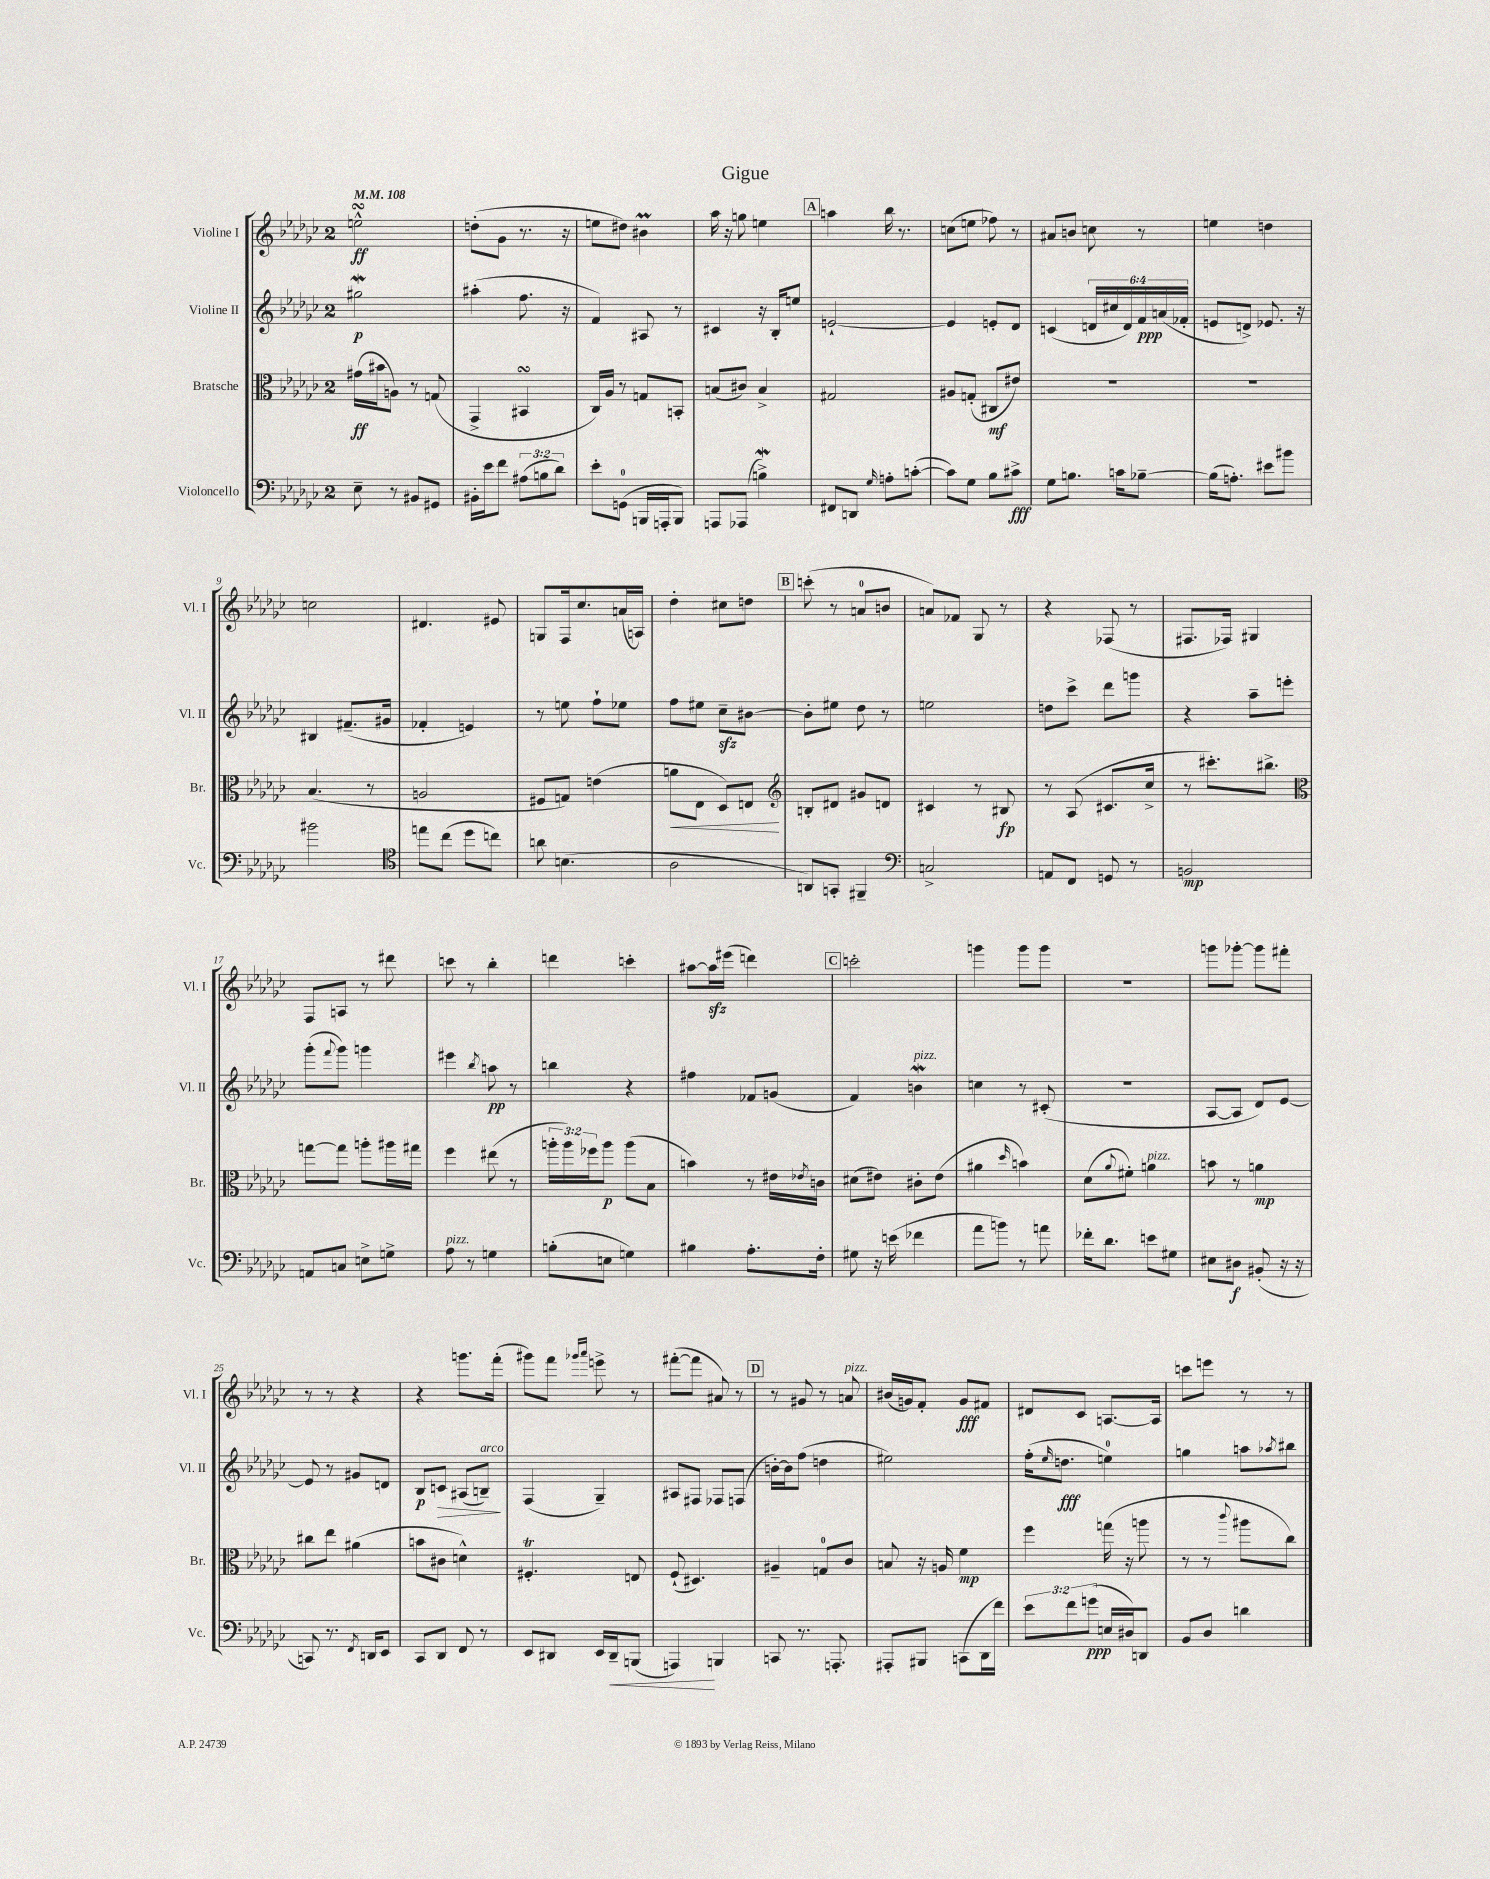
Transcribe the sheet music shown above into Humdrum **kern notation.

**kern	**kern	**kern	**kern
*staff4	*staff3	*staff2	*staff1
*clefF4	*clefC3	*clefG2	*clefG2
*k[b-e-a-d-g-c-]	*k[b-e-a-d-g-c-]	*k[b-e-a-d-g-c-]	*k[b-e-a-d-g-c-]
*M2/4	*M2/4	*M2/4	*M2/4
*MM108	*MM108	*MM108	*MM108
8E-~	(16g#	2gg#	2ee^^
.	16b#	.	.
8r	8A)	.	.
8BB#	8r	.	.
8GG#	(8G	.	.
=	=	=	=
16BB#'	4GG-^	(4aa#'	(8dd'
16e-	.	.	.
8f	.	.	8g-
(12A#	4BB#	8.ff	8.r
12B	.	.	.
12d-)	.	.	.
.	.	16r	16r
=	=	=	=
8e-'	16C-)	4f)	8ee
.	16A-	.	.
(8GG	8r	.	8dd#)
16BBB	8G	8A#	4b#
16AAA'	.	.	.
8BBB)	8BB'	8r	.
=	=	=	=
8AAA	(8B	4c#	16aa-
.	.	.	16r
(8AAA-	8c#)	.	8gg
4B^)	4B^	16r	4ee
.	.	16B-'	.
.	.	8ee	.
=	=	=	=
8FF#	2G#	[2e`	4aa
8DD	.	.	.
16qqG-	.	.	.
8A'	.	.	16bb-
.	.	.	8.r
([8c'	.	.	.
=	=	=	=
8c])	8A#	4e]	(8cc
8G-	(8G'	.	8ee
8B-	8C#	8e'	8ff-)
8c#^	8e#)	8d-	8r
=	=	=	=
8G-	2r	(4c	8a#
8.B	.	.	8b
.	.	24d	8cc
.	.	24cc#	.
16c	.	.	.
.	.	24d)	.
[8B-~	.	24f	8r
.	.	(24a	.
.	.	24f-'	.
=	=	=	=
(16B-]	2r	8e	4ee
8.A')	.	.	.
.	.	8d^)	.
8e#	.	8.e-	4dd
8b#	.	.	.
.	.	16r	.
=	=	=	=
2b#	(4.B-	4B#	2cc
.	.	(8.f#~	.
.	8r	.	.
.	.	16g#	.
=	=	=	=
*clefC4	*	*	*
8ee	2A	4f-'	4.d#
(8cc-	.	.	.
8dd-	.	4e)	.
8cc)	.	.	8e#
=	=	=	=
8a	8F#	8r	8G
(4.B	8G)	8ee	16F
.	.	.	8.cc-
.	(4e	8ff`	.
.	.	8ee-	(16a
.	.	.	16A)
=	=	=	=
2A-	8a	8ff	4dd-'
.	8E-	8ee#	.
.	8D-)	8cc-~	8cc#
.	8E	[8b#	8dd
=	=	=	=
*	*clefG2	*	*
8AA)	8B'	8b#']	(8ccc'
8GG'	8d#	8ee#	8r
4FF#~	8g#	8dd-	8a
.	8d	8r	8b
=	=	=	=
*clefF4	*	*	*
2C^	4c#	2ee	8a)
.	.	.	8f-
.	8r	.	8G-
.	8B#	.	8r
=	=	=	=
8AA	8r	8dd	4r
8FF	(8A-	8ccc-^	.
8GG	8.c#	8ddd-	(8F-
8r	.	8ggg	8r
.	16cc-^	.	.
=	=	=	=
2BB	8r	4r	8.F#
.	8.ccc#')	.	.
.	.	.	16F-)
.	.	8aa-~	4G#
.	8.bb#^	.	.
.	.	8eee'	.
=	=	=	=
*	*clefC3	*	*
8AA	[8gg	(8ggg-'	8F
.	.	8qqfff	.
8C	8gg]	8ggg-)	8A
8E^	8aa'	4ggg	8r
8G^	16aa#	.	8ddd#
.	16gg#	.	.
=	=	=	=
8A-	4ff	4eee#	8ccc
8r	.	.	8r
.	.	8qbb-	.
4G	(8ee#	8aa	4bb-'
.	8r	8r	.
=	=	=	=
(8B'	24aa'	4bb	4ddd
.	24aa)	.	.
.	24ff-	.	.
8E	8aa	.	.
4G)	(8aa	4r	4ccc'
.	8B-	.	.
=	=	=	=
4B#	4b)	4ff#	[8aa#
.	.	.	16aa#]
.	.	.	(16eee#
8.A-'	8r	8f-	4ddd)
.	16e#	(8g	.
.	8qe-	.	.
16F'	16c	.	.
=	=	=	=
8G#	(8d#	4f)	2ccc'
16r	8e#)	.	.
(16e	.	.	.
4f-	8c#'	4b	.
.	(8e#	.	.
=	=	=	=
8a-	4a#	4cc	4ggg
8b)	.	.	.
.	16qqdd-	.	.
8r	4b)	8r	8ggg
8a	.	(8c#'	8ggg
=	=	=	=
16f-'	(8d-	2r	2r
8.d-	.	.	.
.	8qqa-	.	.
.	8f#')	.	.
8e	4a	.	.
8G#	.	.	.
=	=	=	=
8E#	8b	[8A-	8ggg
8D#	8r	8A-]	[8ggg-'
(8BB#'	4a	8d-)	8ggg-]
16r	.	[8e-	8fff#'
16r	.	.	.
=	=	=	=
8CC)	8cc#	8e-]	8r
8.r	8ee-	8r	8r
.	(4a#	8g#	4r
8qFF	.	.	.
16DD	.	.	.
8EE-	.	8d	.
=	=	=	=
8CC-	8b	8B-	4r
8DD-	8c#	8c	.
8FF	4d^^)	(8A#	8.ggg
8r	.	8B~)	.
.	.	.	(16fff'
=	=	=	=
8EE-	4.F#'	(4F	8ggg#)
8DD#	.	.	8fff
.	.	.	16qqggg-
.	.	.	16qqaaa-
16EE-	.	4G-~)	8eee^
16DD#~	.	.	.
(8BBB	8E	.	8r
=	=	=	=
4AAA)	(8F`	8A#	([8fff#'
.	4.D#)	8F#	8fff#]
4BBB	.	8F-	8a#)
.	.	(8F	8r
=	=	=	=
8CC	4A#~	[16b')	8r
.	.	16b]	.
8.r	.	(8ff	8g#
.	8G	4dd	8r
8.AAA'	.	.	.
.	8c-	.	8a
=	=	=	=
8AAA#'	8B	2ee#)	(16b#
.	.	.	16g)
8BBB#	16r	.	8f'
.	16A	.	.
(8CC	4f	.	8g
16DD-	.	.	8f#
16f)	.	.	.
=	=	=	=
12e-	4ff	(16ff'	8d#
.	.	16qqee-	.
.	.	8.dd	.
12f	.	.	.
.	.	.	8c-
(12g	.	.	.
16E	(16gg	4ee)	[8.A
16D#)	16r	.	.
8DD	8aa	.	.
.	.	.	16A]
=	=	=	=
8BB-	8r	4gg	8ccc
8D-	8r	.	8eee
.	8qqccc-	.	.
4d	8aa#	8aa	8r
.	.	8qaa-	.
.	8cc-)	8bb#	8r
==	==	==	==
*-	*-	*-	*-
